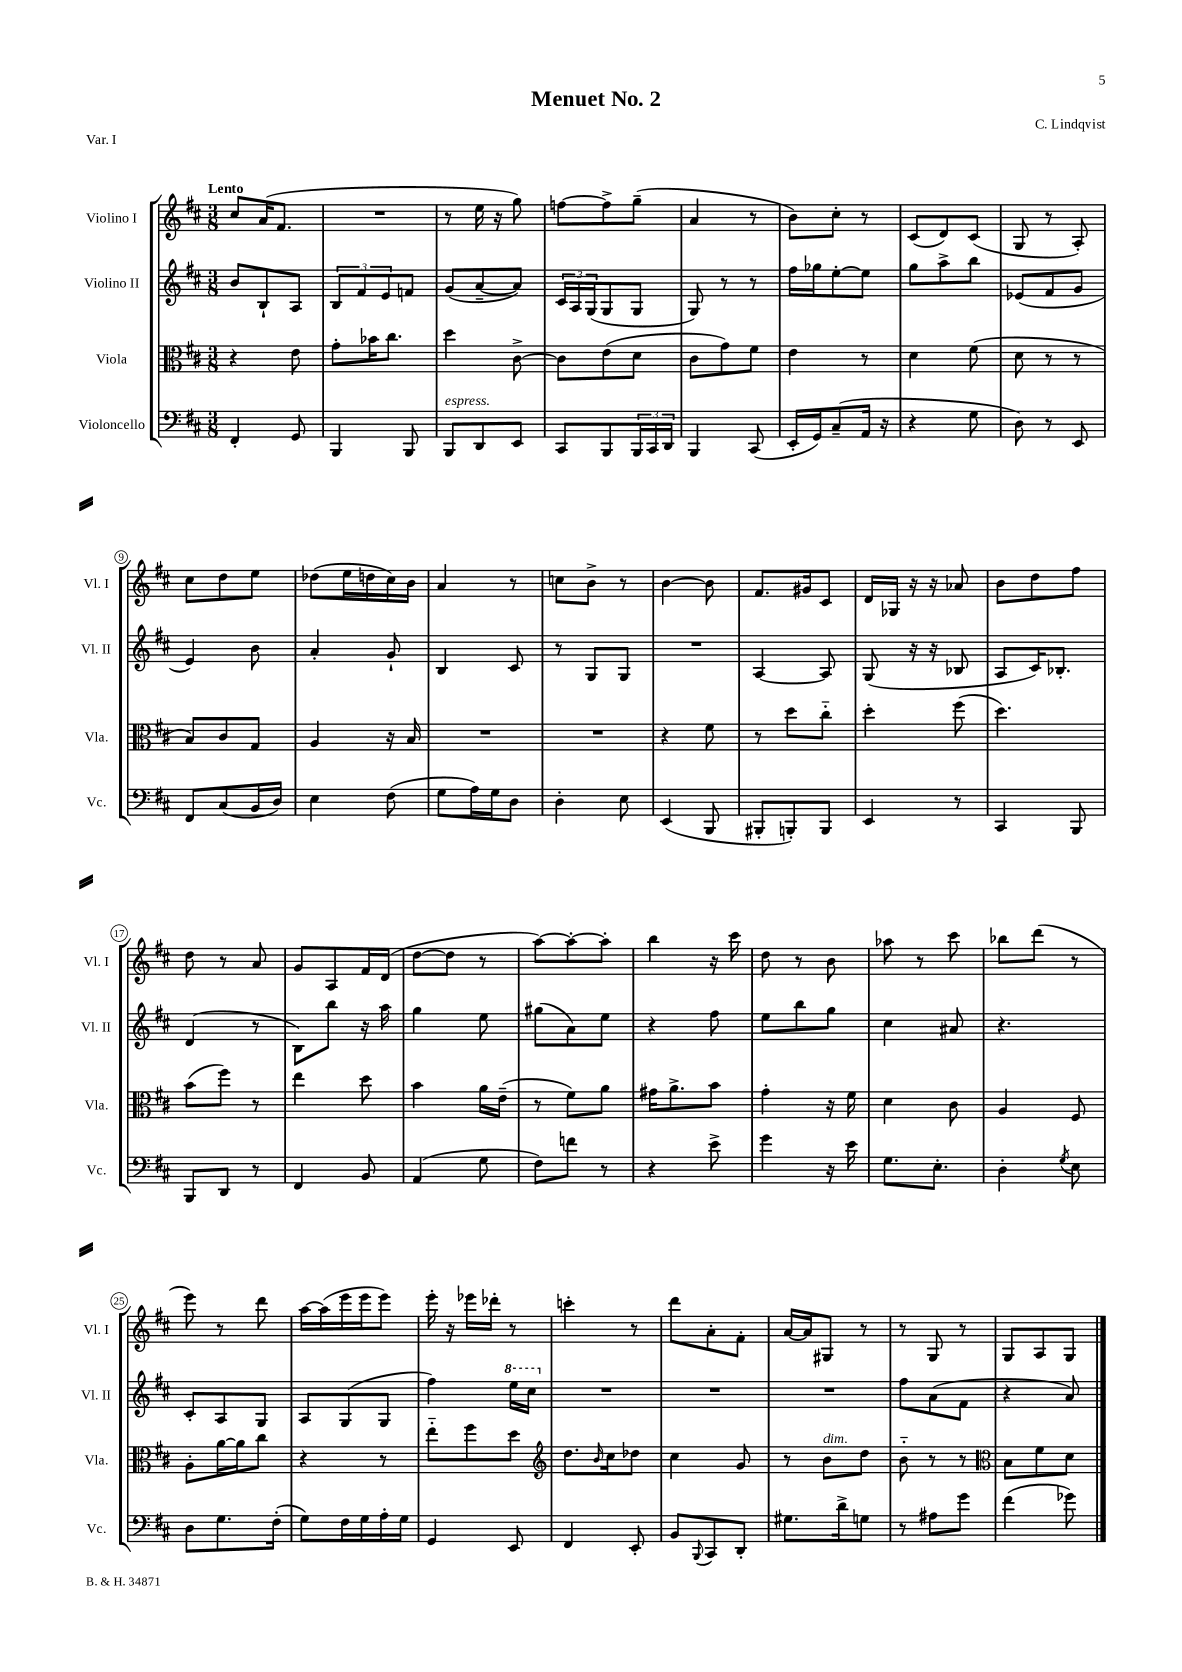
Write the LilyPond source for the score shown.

\header { title = "Menuet No. 2" composer = "C. Lindqvist" piece = "Var. I" }
<<
\new StaffGroup <<
\new Staff = "s0" \with { instrumentName = "Violino I" shortInstrumentName = "Vl. I" } {
    \clef treble \key d \major \numericTimeSignature \time 3/8 \tempo "Lento"
    cis''8 a'16( fis'8. |
    R4. |
    r8 e''16 r16 g''8) |
    f''8~ f''8-> g''8--( |
    a'4 r8 |
    b'8) cis''8-. r8 |
    cis'8( d'8) cis'8( |
    g8 r8 a8-.) |
    cis''8 d''8 e''8 |
    des''8( e''16 d''16 cis''16) b'16 |
    a'4 r8 |
    c''8 b'8-> r8 |
    b'4~ b'8 |
    fis'8. gis'16 cis'8 |
    d'16 ges16 r16 r16 aes'8 |
    b'8 d''8 fis''8 |
    d''8 r8 a'8 |
    g'8 a8 fis'16 d'16( |
    d''8~ d''8 r8 |
    a''8~) a''8~-. a''8-. |
    b''4 r16 cis'''16 |
    d''8 r8 b'8 |
    aes''8 r8 cis'''8 |
    bes''8 d'''8( r8 |
    e'''8) r8 d'''8 |
    a''16~ a''16( e'''16 e'''16 e'''8) |
    e'''16-. r16 ees'''16 des'''16-. r8 |
    c'''4-. r8 |
    d'''8 a'8-. fis'8-. |
    a'16~ a'16 gis8 r8 |
    r8 g8 r8 |
    g8 a8 g8 \bar "|." |
}
\new Staff = "s1" \with { instrumentName = "Violino II" shortInstrumentName = "Vl. II" } {
    \clef treble \key d \major \numericTimeSignature \time 3/8
    b'8 b8-! a8 |
    \tuplet 3/2 { b8 fis'8 e'8 } f'8 |
    g'8( a'8~-- a'8) |
    \tuplet 3/2 { cis'16 a16 g16( } g8 g8 |
    g8) r8 r8 |
    fis''16 ges''16 e''8~-. e''8 |
    g''8 a''8-> b''8 |
    ees'8( fis'8 g'8 |
    e'4) b'8 |
    a'4-. g'8-! |
    b4 cis'8 |
    r8 g8 g8 |
    R4. |
    a4~ a8 |
    g8( r16 r16 bes8 |
    a8 cis'16) bes8.-. |
    d'4( r8 |
    b8) b''8 r16 a''16 |
    g''4 e''8 |
    gis''8( a'8) e''8 |
    r4 fis''8 |
    e''8 b''8 g''8 |
    cis''4 ais'8 |
    r4. |
    cis'8-. a8 g8 |
    a8 g8( g8 |
    fis''4) \ottava #1 e'''16 cis'''16 \ottava #0 |
    R4. |
    R4. |
    R4. |
    fis''8 a'8( fis'8 |
    r4 a'8) \bar "|." |
}
\new Staff = "s2" \with { instrumentName = "Viola" shortInstrumentName = "Vla." } {
    \clef alto \key d \major \numericTimeSignature \time 3/8
    r4 e'8 |
    g'8-. bes'16 cis''8. |
    d''4 cis'8~-> |
    cis'8 e'8( d'8 |
    cis'8 g'8) fis'8 |
    e'4 r8 |
    d'4 fis'8( |
    d'8 r8 r8 |
    b8) cis'8 g8 |
    a4 r16 b16 |
    R4. |
    R4. |
    r4 fis'8 |
    r8 d''8 cis''8-_ |
    d''4-. fis''8( |
    d''4.) |
    b'8( fis''8) r8 |
    e''4 d''8 |
    b'4 a'16 e'16--( |
    r8 fis'8) a'8 |
    gis'16 a'8.-> b'8 |
    g'4-. r16 fis'16 |
    d'4 cis'8 |
    a4 fis8 |
    a8-. a'16~ a'16 cis''8 |
    r4 r8 |
    e''8-_ fis''8 d''8 |
    \clef treble d''8. \grace { b'16 } cis''16 des''8 |
    cis''4 g'8 |
    r8 b'8^\markup { \italic "dim." } d''8 |
    b'8-_ r8 r8 |
    \clef alto b8 fis'8 d'8 \bar "|." |
}
\new Staff = "s3" \with { instrumentName = "Violoncello" shortInstrumentName = "Vc." } {
    \clef bass \key d \major \numericTimeSignature \time 3/8
    fis,4-. g,8 |
    b,,4 b,,8 |
    b,,8^\markup { \italic "espress." } d,8 e,8 |
    cis,8 b,,8 \tuplet 3/2 { b,,16 cis,16 d,16 } |
    b,,4 cis,8( |
    e,16-. g,16) cis8--( a,16 r16 |
    r4 g8 |
    d8) r8 e,8 |
    fis,8 cis8( b,16 d16) |
    e4 fis8( |
    g8 a16) g16 d8 |
    d4-. e8 |
    e,4( b,,8 |
    bis,,8-. b,,8-.) b,,8 |
    e,4 r8 |
    cis,4 b,,8 |
    b,,8 d,8 r8 |
    fis,4 b,8 |
    a,4( g8 |
    fis8) f'8 r8 |
    r4 e'8-> |
    g'4 r16 e'16 |
    g8. e8.-. |
    d4-. \acciaccatura { g8 } e8 |
    d8 g8. fis16-.( |
    g8) fis16 g16 a16-. g16 |
    g,4 e,8 |
    fis,4 e,8-. |
    b,8 \appoggiatura { b,,8 } cis,8 d,8-. |
    gis8. d'16-> g8 |
    r8 ais8 g'8 |
    fis'4( ges'8) \bar "|." |
}
>>
>>
\layout { \context { \Score \override BarNumber.stencil = #(make-stencil-circler 0.1 0.3 ly:text-interface::print) } }
